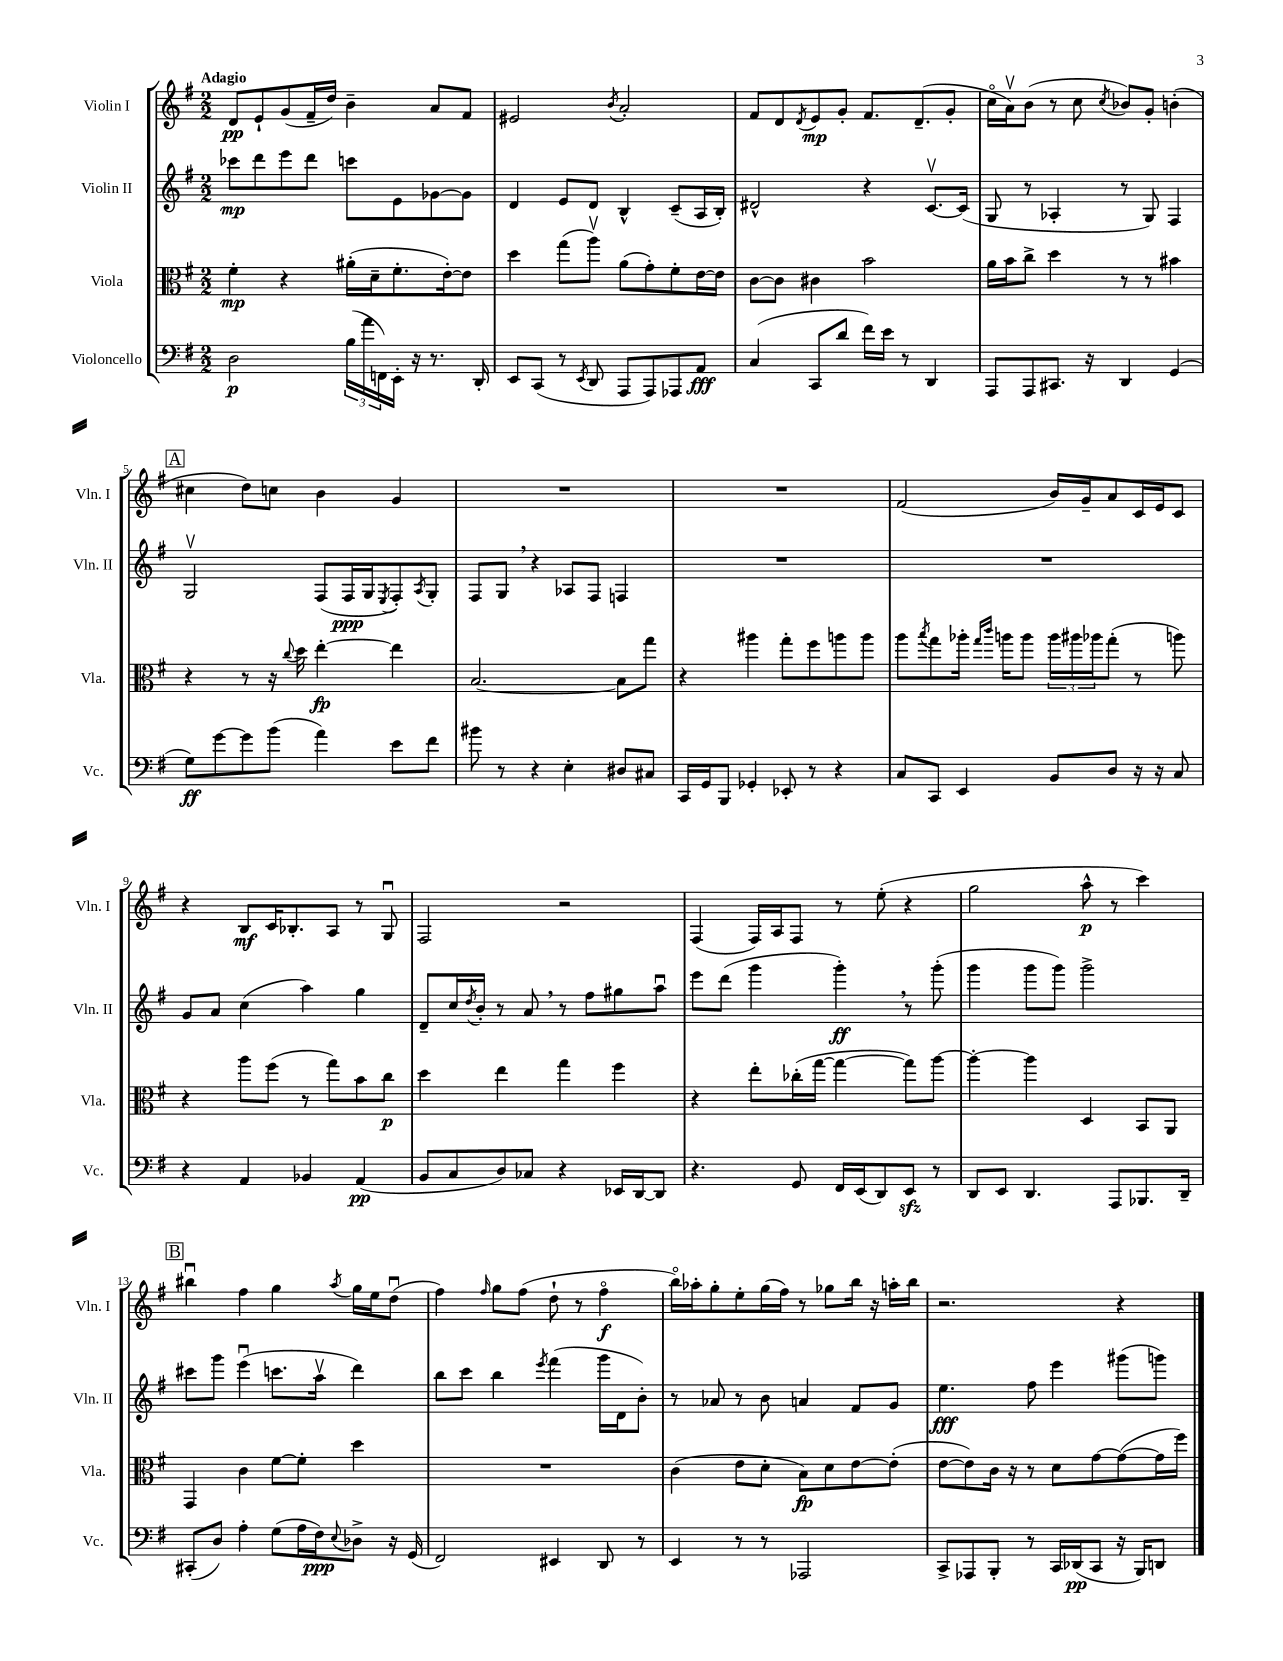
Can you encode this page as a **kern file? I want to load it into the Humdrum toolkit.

**kern	**kern	**kern	**kern
*staff4	*staff3	*staff2	*staff1
*clefF4	*clefC3	*clefG2	*clefG2
*k[f#]	*k[f#]	*k[f#]	*k[f#]
*M2/2	*M2/2	*M2/2	*M2/2
2D\	4f#'\	8ccc-\L	8d/L
.	.	8ddd\	8e`/
.	4r	8eee\	(8g/
.	.	8ddd\J	16f#~/L
.	.	.	16dd/JJ)
(24B\LL	(16a#'\LL	8ccc\L	4b~\
24a\	.	.	.
.	16d~\J	.	.
24FF\)	.	.	.
16EE'\JJ	8.f#'\	8e\	.
16r	.	.	.
8.r	.	[8g-\	8a/L
.	[16e'\k)	.	.
.	8e\]J	8g-\]J	8f#/J
16DD'/	.	.	.
=	=	=	=
8EE/L	4dd\	4d/	2e#/
(8CC/J	.	.	.
8r	(8gg\L	8e/L	.
8qEE/	.	.	.
8DD/	8aav\J)	8d/J	.
.	.	.	8qb/
8AAA/L	(8a\L	4B^^/	2a'/
8AAA/)	8g'\)	.	.
8AAA-/	8f#'\	(8c~/L	.
8AA/J	[16e\L	16A/L	.
.	16e\]JJ	16B'/JJ)	.
=	=	=	=
(4C/	[8c\L	2d#^^/	8f#/L
.	8c\]J	.	8d/
.	.	.	8qd/
8CC/L	4c#\	.	8e/
8d/J	.	.	8g'/J
16f#\LL)	2b\	4r	8.f#/L
16e\JJ	.	.	.
8r	.	.	.
.	.	.	(8.d~/
4DD/	.	[8.cv/L	.
.	.	.	8g'/J
.	.	(16c/]Jk	.
=	=	=	=
8AAA/L	16a\LL	8G/	16cco\LL
.	16b\J	.	16av\J)
8AAA/	8cc^\J	8r	(8b\J
8.CC#/J	4dd\	4A-'/	8r
.	.	.	8cc\
16r	.	.	.
.	.	.	8qcc/
4DD/	8r	8r	8b-/L)
.	8r	8G/)	8g'/J
(4GG/	4b#\	4F#/	(4b'\
=	=	=	=
8G\L)	4r	2Gv/	4cc#\
[8g\	.	.	.
8g\]	8r	.	8dd\L)
(8b\J	16r	.	8cc\J
.	8qqcc/	.	.
.	16dd\	.	.
4a\)	[4ee'\	(8F#/L	4b\
.	.	16F#/L	.
.	.	16G/J	.
.	.	8qE/	.
8e\L	4ee\]	8F#'/)	4g/
.	.	8qA/	.
8f#\J	.	8G'/J	.
=	=	=	=
8b#\	[2.B/	8F#/L	1r
8r	.	8G/J	.
4r	.	4r	.
4E'\	.	8A-/L	.
.	.	8F#/J	.
8D#/L	8B\]L	4F/	.
8C#/J	8gg\J	.	.
=	=	=	=
16CC/LL	4r	1r	1r
16GG/J	.	.	.
8BBB/J	.	.	.
4GG-'/	4aa#\	.	.
8EE-'/	8gg'\L	.	.
8r	8ff#\	.	.
4r	8aa\	.	.
.	8aa\J	.	.
=	=	=	=
8C/L	8aa\L	1r	(2f#/
.	8qbb/	.	.
8CC/J	8gg\	.	.
4EE/	16aa-'\Jk	.	.
.	16qqgg/LL	.	.
.	16qqccc/JJ	.	.
.	16aa\LK	.	.
.	8aa\J	.	.
8BB/L	24aa\LL	.	16b/LL)
.	24aa#\	.	.
.	.	.	16g~/J
.	24aa-\J	.	.
8D/J	(8gg'\J	.	8a/
16r	8r	.	16c/L
16r	.	.	16e/J
8C/	8aa\)	.	8c/J
=	=	=	=
4r	4r	8g/L	4r
.	.	8a/J	.
4AA/	8aa\L	(4cc\	8B/L
.	(8ff#\J	.	16c/K
.	.	.	8.B-'/
4BB-/	8r	4aa\)	.
.	8gg\L)	.	8A/J
(4AA/	8b\	4gg\	8r
.	8cc\J	.	8Gu/
=	=	=	=
8BB/L	4dd\	8d~/L	2F#/
8C/	.	16cc/L	.
.	.	8qdd/	.
.	.	16b'/JJ	.
8D/)	4ee\	8r	.
8C-/J	.	8a/	.
4r	4gg\	8r	2r
.	.	8ff#\L	.
16EE-/LL	4ff#\	8gg#\	.
[16DD/J	.	.	.
8DD/]J	.	8aau\J	.
=	=	=	=
4.r	4r	8eee\L	(4F#/
.	.	(8ddd\J	.
.	8ee'\L	4ggg\	16F#/LL)
.	.	.	16A/J
8GG/	(16cc-'\L	.	8F#/J
.	[16gg\JJ	.	.
16FF#/LL	4gg\_	4ggg'\)	8r
(16EE/J	.	.	.
8DD/)	.	.	(8ee'\
8EE/J	8gg\]L)	8r	4r
8r	[8aa\J	(8ggg'\	.
=	=	=	=
8DD/L	4aa'\_	4ggg\	2gg\
8EE/J	.	.	.
4.DD/	4aa\]	8ggg\L	.
.	.	8ggg\J)	.
.	4D/	2ggg^\	8aa^^\
8AAA/L	.	.	8r
8.BBB-/	8BB/L	.	4ccc\)
.	8AA/J	.	.
16DD~/Jk	.	.	.
=	=	=	=
(8CC#'/L	4GG/	8ccc#\L	4bb#u\
8D/J)	.	8ggg\J	.
4A'\	4c\	(4eeeu\	4ff#\
(8G\L	[8f#\L	8.ccc\L	4gg\
16A\L	8f#'\]J	.	.
16F#\J)	.	16aav\Jk	.
8qqE/	.	.	8qaa/
8D-^\J	4dd\	4ddd\)	16gg\LL
.	.	.	16ee\J
16r	.	.	(8ddu\J
(16GG/	.	.	.
=	=	=	=
2FF#/)	1r	8bb\L	4ff#\)
.	.	8ccc\J	.
.	.	.	16qqff#/
.	.	4bb\	8gg\L
.	.	.	(8ff#\J
.	.	8qeee/	.
4EE#/	.	(4fff#\	8dd`\
.	.	.	8r
8DD/	.	16ggg\LL	4ff#o\
.	.	16d\J	.
8r	.	8b'\J)	.
=	=	=	=
4EE/	(4c\	8r	16bbo\LL)
.	.	.	16aa-'\J
.	.	8a-/	8gg'\
8r	8e\L	8r	8ee'\
8r	8d'\J	8b\	(16gg\L
.	.	.	16ff#\JJ)
2AAA-/	8B\L)	4a/	8r
.	8d\	.	8gg-\L
.	[8e\	8f#/L	16bb\Jk
.	.	.	16r
.	(8e'\]J	8g/J	16aa'\LL
.	.	.	16bb\JJ
=	=	=	=
8CC^/L	[8e\L	4.ee\	2.r
8AAA-/	8e\])	.	.
8BBB'/J	16c\Jk	.	.
.	16r	.	.
8r	8r	8ff#\	.
16CC/LL	8d\L	4eee\	.
(16DD-/J	.	.	.
8CC/J	[8g\	.	.
16r	(8g\_	(8ggg#\L	4r
16BBB/LK)	.	.	.
8DD/J	16g\]L	8ggg\J)	.
.	16ff#\JJ)	.	.
==	==	==	==
*-	*-	*-	*-
